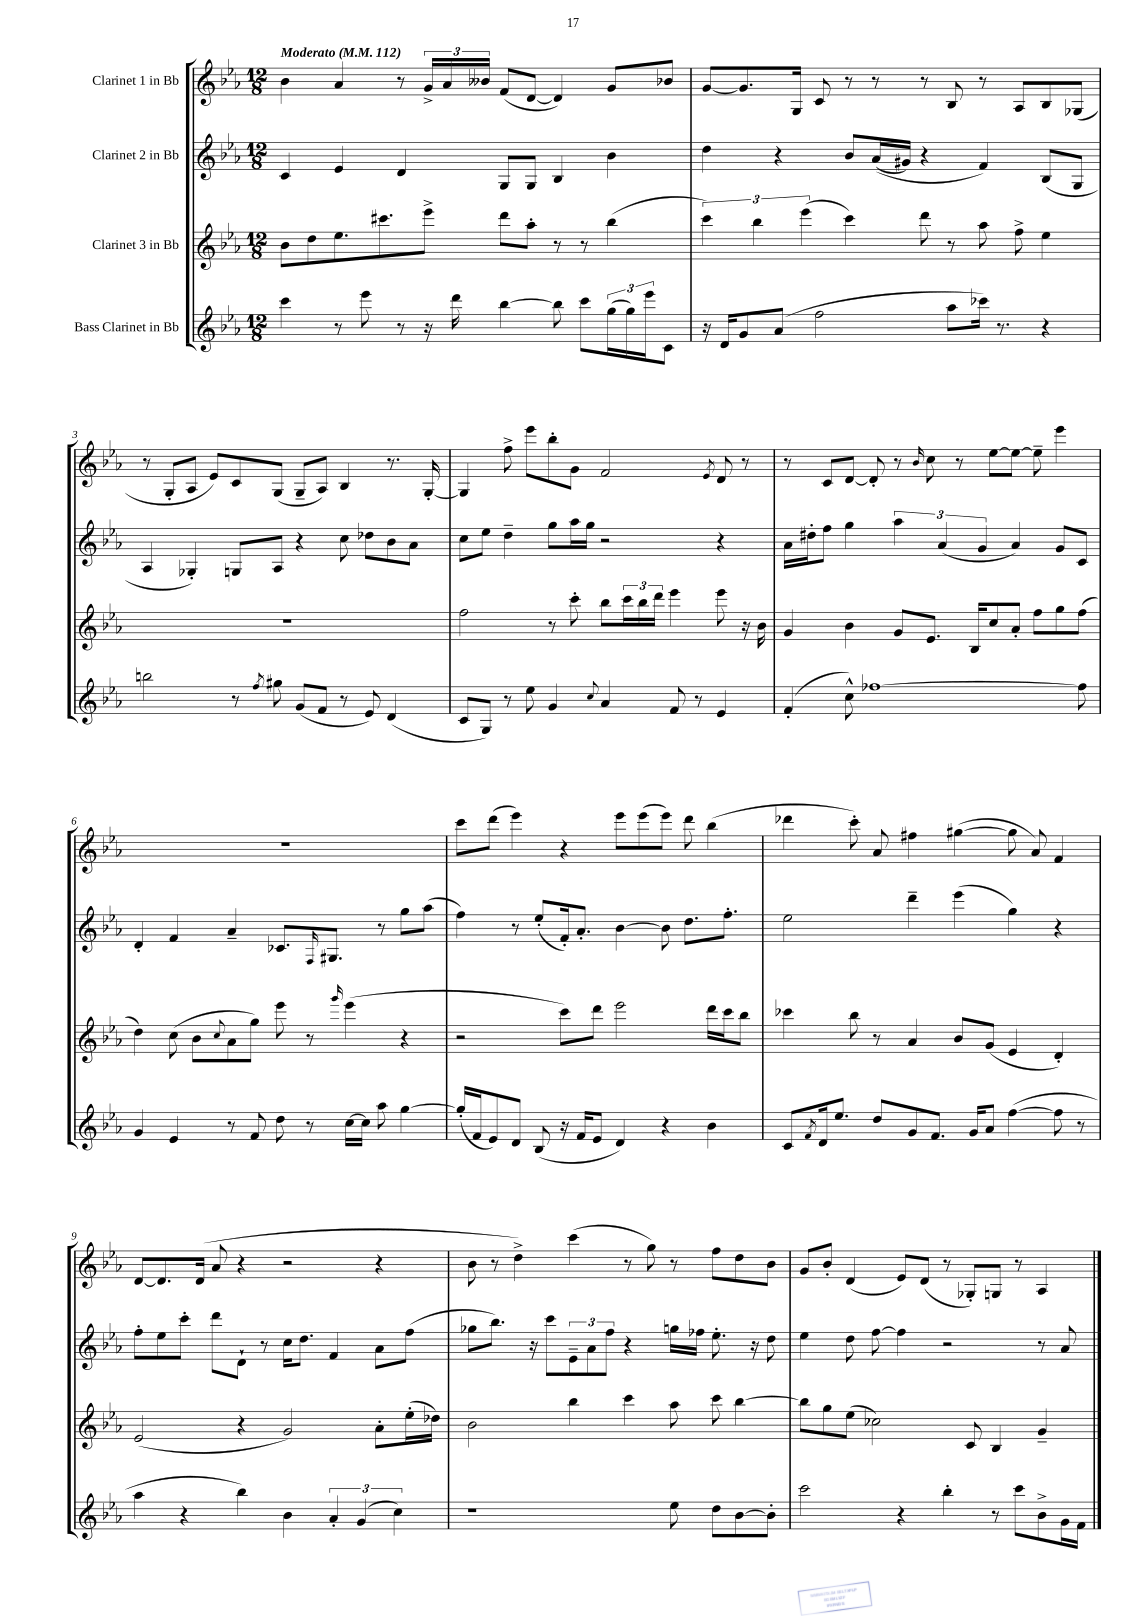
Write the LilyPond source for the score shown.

<<
\new StaffGroup <<
\new Staff = "s0" \with { instrumentName = "Clarinet 1 in Bb" } {
    \clef treble \key ees \major \numericTimeSignature \time 12/8 \tempo "Moderato" 4 = 112
    bes'4 aes'4 r8 \tuplet 3/2 { g'16-> aes'16 beses'16 } f'8( d'8~ d'4) g'8 bes'8 |
    g'8~ g'8. g16 c'8 r8 r8 r8 bes8 r8 aes8 bes8 ges8( |
    r8 g8-. aes8 ees'8) c'8 g8( g8-- aes8) bes4 r8. g16~-. |
    g4 f''8-> ees'''8 bes''8-. g'8 f'2 \acciaccatura { ees'8 } d'8 r8 |
    r8 c'8 d'8~ d'8-. r8 \grace { bes'16 } c''8 r8 ees''8~ ees''8~ ees''8-- ees'''4 |
    R1. |
    c'''8 d'''8( ees'''4) r4 ees'''8 ees'''8( ees'''8) d'''8 bes''4( |
    des'''4 c'''8-.) aes'8 fis''4 gis''4~( gis''8 aes'8) f'4 |
    d'8~ d'8. d'16( aes'8 r4 r2 r4 |
    bes'8 r8 d''4->) c'''4( r8 g''8) r8 f''8 d''8 bes'8 |
    g'8 bes'8-. d'4( ees'8) d'8( r8 ges8-.) g8 r8 aes4 \bar "|." |
}
\new Staff = "s1" \with { instrumentName = "Clarinet 2 in Bb" } {
    \clef treble \key ees \major \numericTimeSignature \time 12/8
    c'4 ees'4 d'4 g8 g8 bes4 bes'4 |
    d''4 r4 bes'8 aes'16(\( gis'16) r4 f'4\) bes8( g8 |
    aes4 ges4-.) g8 aes8 r4 c''8 des''8 bes'8 aes'8 |
    c''8 ees''8 d''4-- g''8 aes''16 g''16 r2 r4 |
    aes'16 dis''16-. f''8 g''4 \tuplet 3/2 { aes''4 aes'4( g'4 } aes'4) g'8 c'8 |
    d'4-. f'4 aes'4-- ces'8. \grace { f16 } gis8. r8 g''8 aes''8( |
    f''4) r8 ees''8-.( f'16-.) aes'8.-. bes'4~ bes'8 d''8. f''8.-. |
    ees''2 d'''4-- ees'''4( g''4) r4 |
    f''8-. ees''8 c'''8-. d'''8 d'8-! r8 c''16 d''8. f'4 aes'8 f''8( |
    ges''8 bes''8.) r16 c'''8 \tuplet 3/2 { ees'8-- aes'8 f''8 } r4 g''16 fes''16 ees''8.-. r16 d''8 |
    ees''4 d''8 f''8~ f''4 r2 r8 aes'8 \bar "|." |
}
\new Staff = "s2" \with { instrumentName = "Clarinet 3 in Bb" } {
    \clef treble \key ees \major \numericTimeSignature \time 12/8
    bes'8 d''8 ees''8. cis'''8. ees'''8-> d'''8 aes''8-. r8 r8 bes''4( |
    \tuplet 3/2 { c'''4) bes''4 ees'''4( } c'''4) d'''8 r8 aes''8 f''8-> ees''4 |
    R1. |
    f''2 r8 c'''8-. bes''8 \tuplet 3/2 { c'''16 bes''16 d'''16 } ees'''4 ees'''8 r16 bes'16 |
    g'4 bes'4 g'8 ees'8. bes16 c''8 aes'8-. f''8 g''8 f''8( |
    d''4) c''8( bes'8 \appoggiatura { c''8 } aes'8 g''8) ees'''8 r8 \grace { g'''16 } ees'''4( r4 |
    r2 c'''8) d'''8 ees'''2 d'''16 c'''16 bes''8 |
    ces'''4 bes''8 r8 aes'4 bes'8 g'8( ees'4 d'4-.) |
    ees'2( r4 g'2) aes'8-. ees''16-.( des''16) |
    bes'2 bes''4 c'''4 aes''8 c'''8 bes''4~ |
    bes''8 g''8 ees''8( ces''2) c'8 bes4 g'4-- \bar "|." |
}
\new Staff = "s3" \with { instrumentName = "Bass Clarinet in Bb" } {
    \clef treble \key ees \major \numericTimeSignature \time 12/8
    c'''4 r8 ees'''8 r8 r16 d'''16 bes''4~ bes''8 c'''8 \tuplet 3/2 { g''16( g''16) ees'''16 } c'8 |
    r16 d'16 g'8 aes'8( f''2 aes''8 ces'''16) r8. r4 |
    b''2 r8 \acciaccatura { f''8 } gis''8 g'8( f'8 r8 ees'8) d'4( |
    c'8 g8) r8 ees''8 g'4 \appoggiatura { c''8 } aes'4 f'8 r8 ees'4 |
    f'4-.( c''8-^) fes''1~ fes''8 |
    g'4 ees'4 r8 f'8 d''8 r8 c''16~ c''16 aes''8 g''4~ |
    g''16-.( f'16 ees'8) d'8 bes8( r16 f'16 ees'8 d'4) r4 bes'4 |
    c'8 \acciaccatura { f'8 } d'16 ees''8. d''8 g'8 f'8. g'16 aes'8 f''4~( f''8 r8 |
    aes''4 r4 bes''4) bes'4 \tuplet 3/2 { aes'4-. g'4( c''4) } |
    r1 ees''8 d''8 bes'8~ bes'8-. |
    c'''2 r4 bes''4-. r8 c'''8 bes'8-> g'16 f'16 \bar "|." |
}
>>
>>
